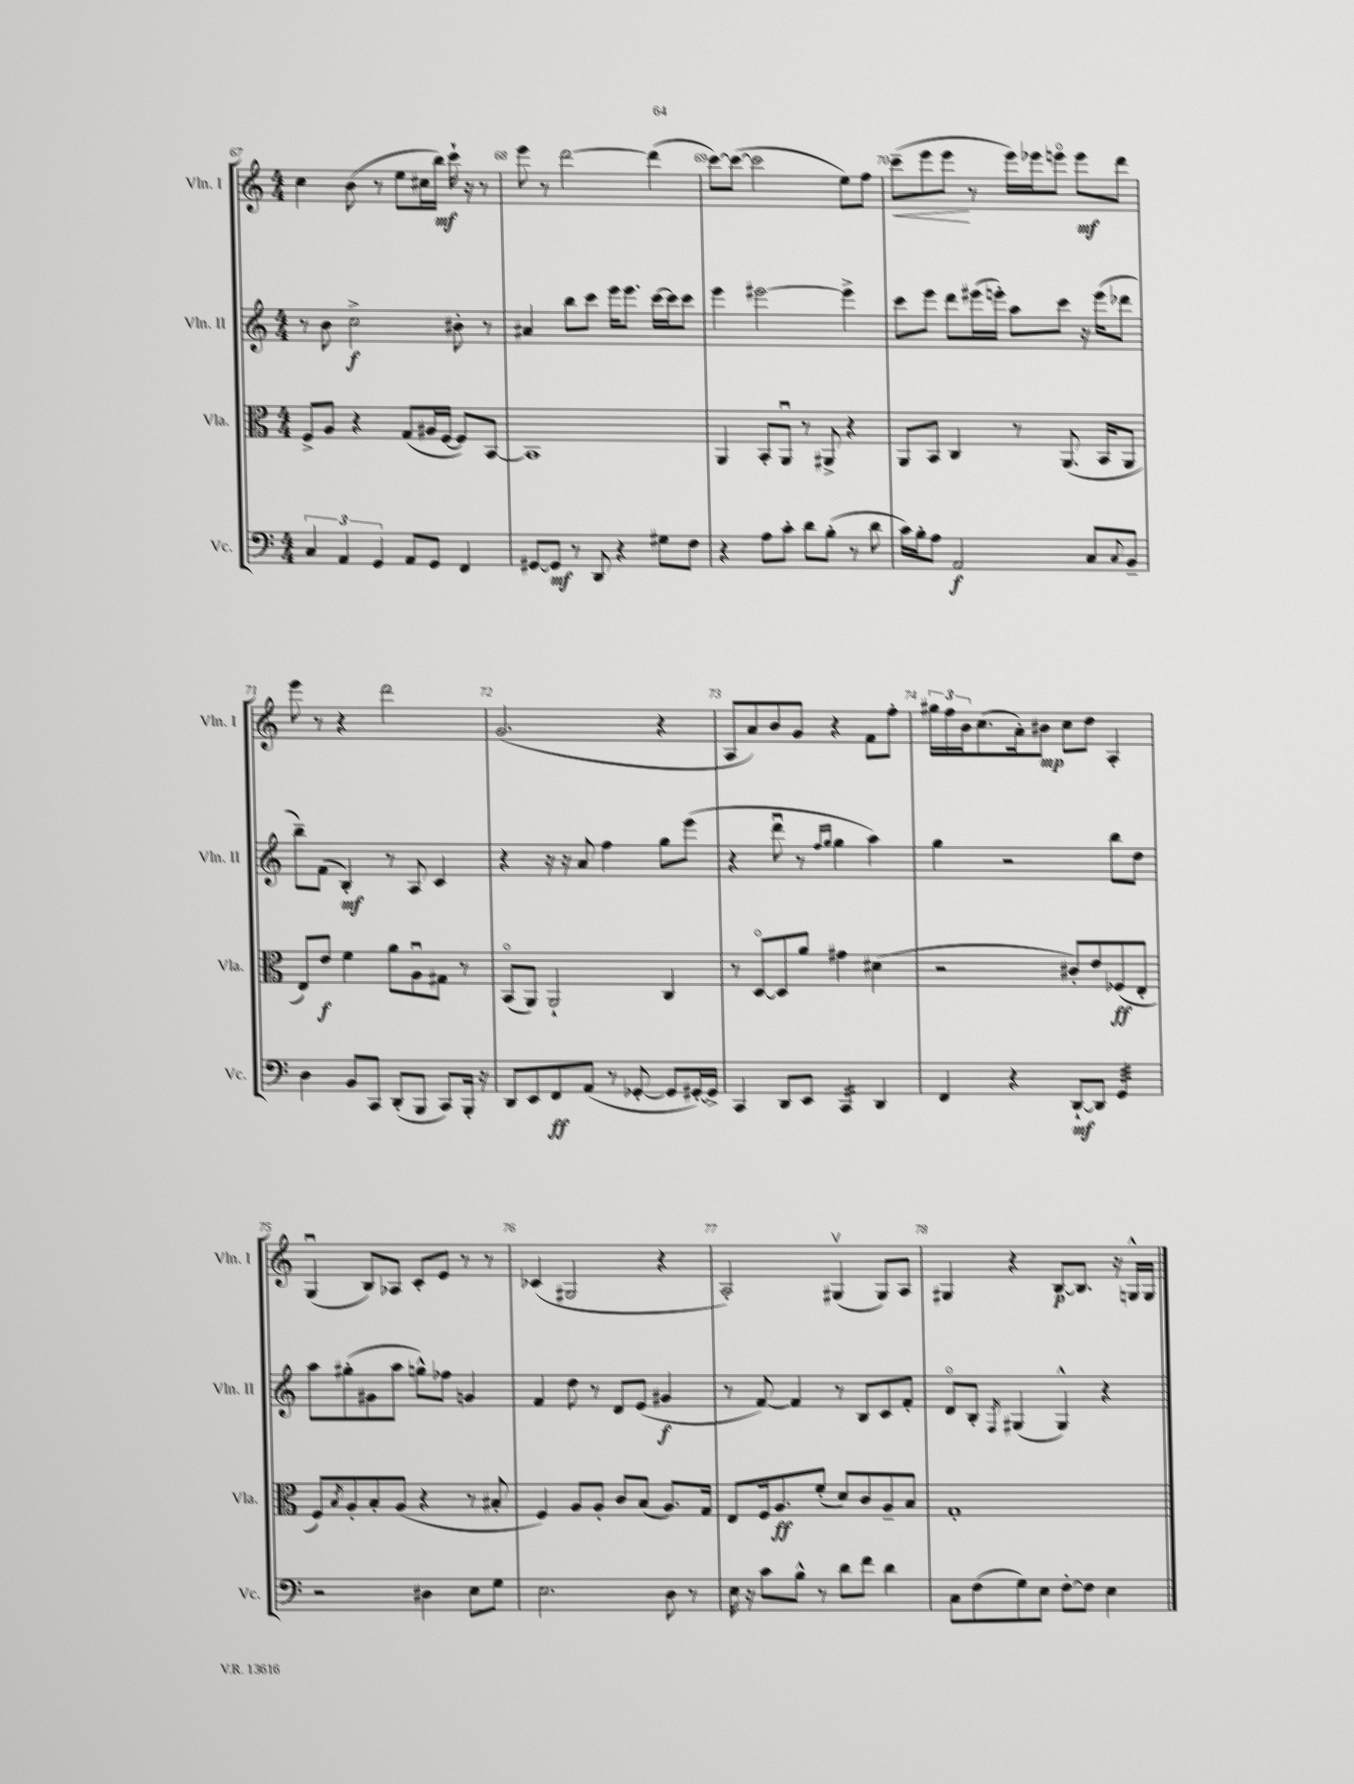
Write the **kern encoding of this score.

**kern	**kern	**kern	**kern
*staff4	*staff3	*staff2	*staff1
*clefF4	*clefC3	*clefG2	*clefG2
*k[]	*k[]	*k[]	*k[]
*M4/4	*M4/4	*M4/4	*M4/4
6C	8F^	8r	4cc
.	8A	8b	.
6AA	.	.	.
.	4r	2cc^	(8b
6GG	.	.	.
.	.	.	8r
8AA	(8G	.	8ee
8GG	16A#	.	16cc#
.	[16F	.	16bb)
4FF	8F])	8b#'	16ccc`
.	.	.	16r
.	[8BB	8r	8r
=	=	=	=
[8GG#	1BB]	4a#	8eee
8GG#]	.	.	8r
8r	.	8bb	[2ddd
8DD	.	8ccc	.
4r	.	16eee	.
.	.	8.eee	.
8G#	.	[16ccc	(4ddd]
.	.	16ccc]	.
8F	.	8ccc	.
=	=	=	=
4r	4AA	4eee	[8ccc)
.	.	.	(8ccc_
8A	8BB'	[2eee#	2ccc]
8c'	8AAu	.	.
8d	8r	.	.
(8B'	8AA#^	.	.
8r	4r	4eee#^]	8ee)
8d	.	.	8ff
=	=	=	=
16c)	8AA	8ccc	(8ccc~
16B'	.	.	.
8A	8BB	8eee	8eee
2AA	4C	8ddd	8eee
.	.	(16eee#	8r
.	.	16eee')	.
.	8r	8aa	16eee)
.	.	.	16eee-
.	(8.AA	8ccc	8eeeo
8C	.	16r	8eee
.	16BB	(16eee	.
8qqC	.	.	.
8BB~	8AA	8ddd-	8ddd
=	=	=	=
4D	8E)	8bb~)	8eee
.	8e	(8f	8r
8BB	4f	4B')	4r
8CC	.	.	.
(8DD'	8a	8r	2ddd
8BBB	8Au	8A	.
8CC)	8G#	4c	.
16BBB'	8r	.	.
16r	.	.	.
=	=	=	=
8DD	(8BBo	4r	(2.g
8EE	8AA)	.	.
8FF	2AA`	16r	.
.	.	16r	.
(8AA	.	8a	.
8r	.	4ff	.
[8GG-'	.	.	.
8GG-]	4C	8gg	4r
[16GG#')	.	(8eee	.
16GG#^]	.	.	.
=	=	=	=
4CC	8r	4r	8A
.	[8Do	.	8a)
8DD	8D]	8dddu	8b
8EE	8a	8r	8g
.	.	16qqff	.
.	.	16qqgg	.
4CC	4g#	4gg	4r
4DD	(4d#	4aa)	8f
.	.	.	8ff'
=	=	=	=
4FF	2r	4gg	24gg#
.	.	.	24ff
.	.	.	24b
.	.	.	(8.cc
4r	.	2r	.
.	.	.	16a')
.	.	.	8b#
[8DD`	8c#')	.	8cc
8DD]	8e	.	8dd
4GG	(8F-	8bb	4A'
.	8E'	8dd	.
=	=	=	=
2r	8F)	8aa	(4Gu
.	8qB	.	.
.	8A'	(8gg#'	.
.	8B'	8g#	8B)
.	(8A	8aa	8A-
4D#	4r	8gg^^)	8c'
.	.	8ff-	8e
8E	8r	4g	8r
8G	8B#'	.	8r
=	=	=	=
2.E	4F)	4f	(4c-
.	8A	8dd	2G#
.	8A'	8r	.
.	8c	8d	.
.	(8B	(8e	.
8D	8.A)	4g#	4r
8r	.	.	.
.	16G	.	.
=	=	=	=
16E	8E	8r	2A')
16r	.	.	.
8c	16F	[8f)	.
.	8.A	.	.
8B^^	.	4f]	.
8r	(8f'	.	.
8d	8d)	8r	(4G#v
8f	8c	8B	.
4d	8A~	8c	8G#)
.	8B	8f'	8A
=	=	=	=
8C	1G'	8do	4G#
(8F	.	8B'	.
.	.	8qF	.
8G)	.	(4G#	4r
8E	.	.	.
[8F'	.	4G#^^)	[8B
8F]	.	.	8.B]
4E	.	4r	.
.	.	.	16r
.	.	.	16G^^
.	.	.	16G
==	==	==	==
*-	*-	*-	*-
